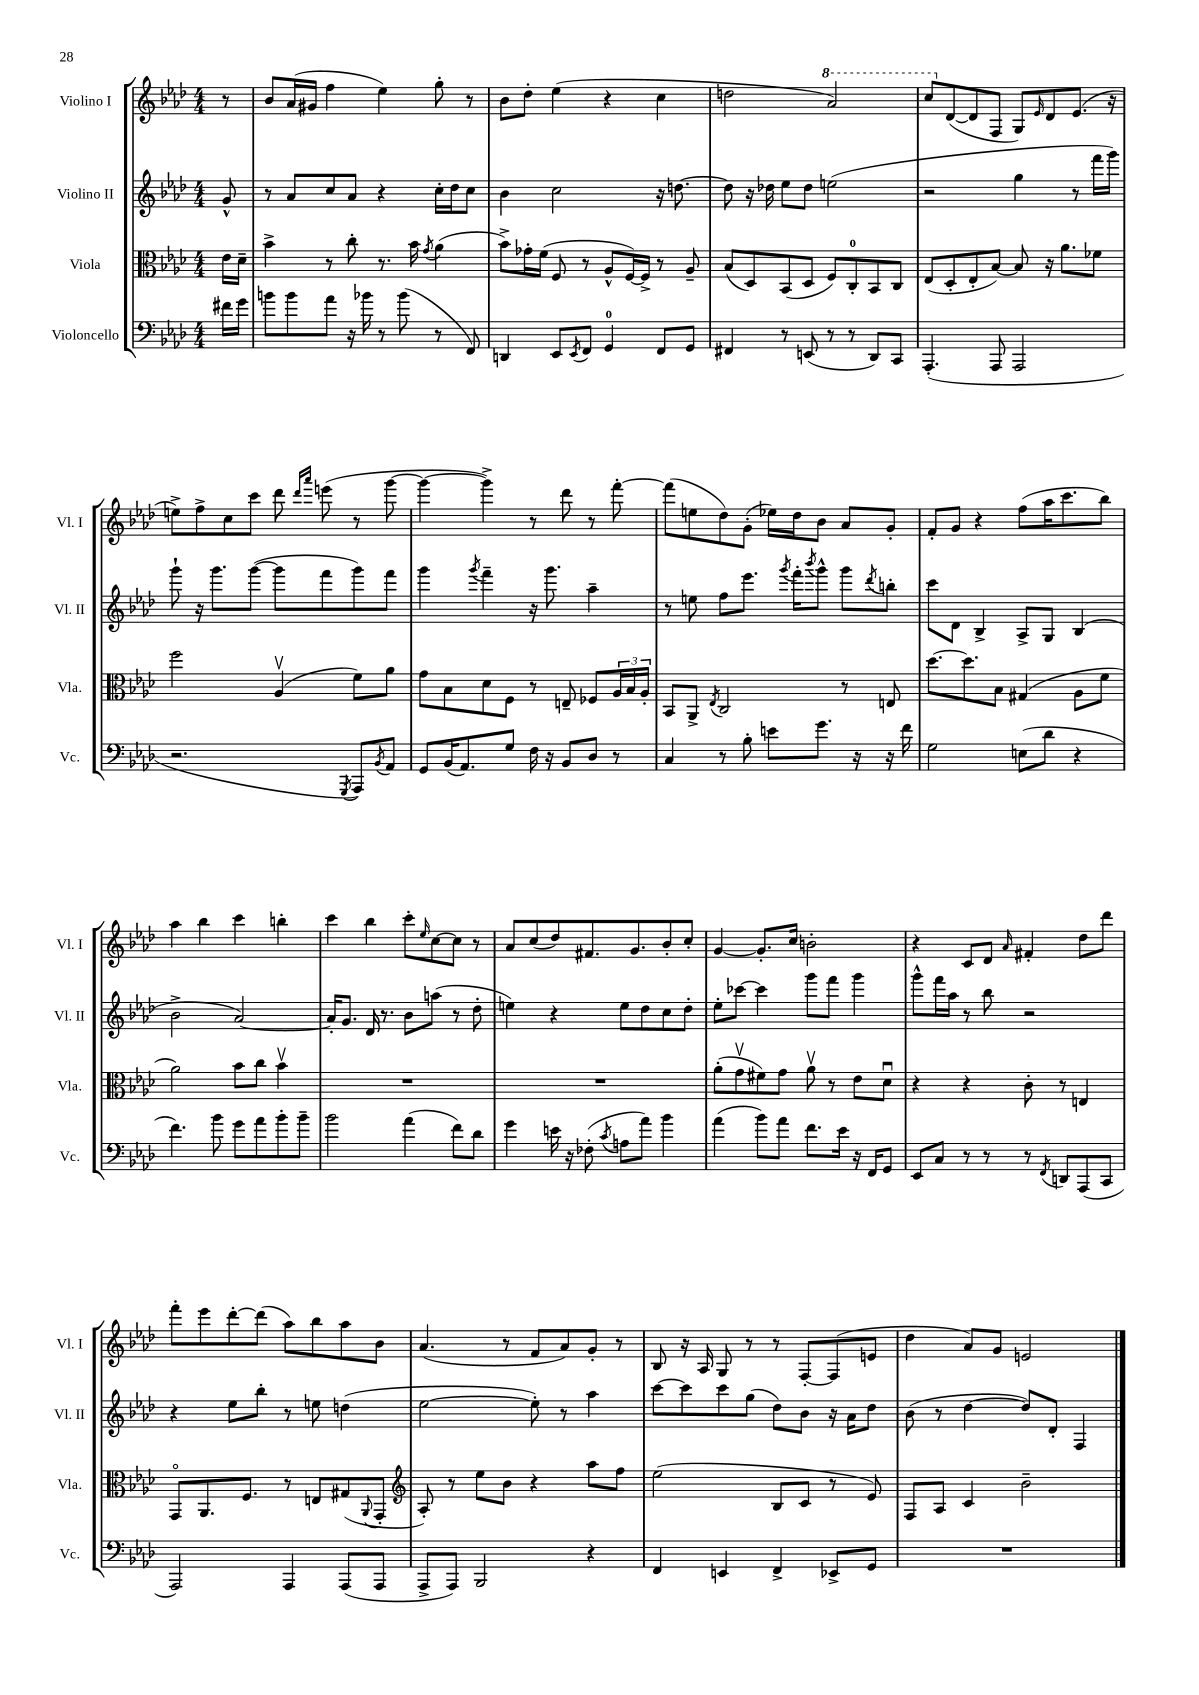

**kern	**kern	**kern	**kern
*part4	*part3	*part2	*part1
*staff4	*staff3	*staff2	*staff1
*I"Violoncello	*I"Viola	*I"Violino II	*I"Violino I
*I'Vc.	*I'Vla.	*I'Vl. II	*I'Vl. I
*clefF4	*clefC3	*clefG2	*clefG2
*k[b-e-a-d-]	*k[b-e-a-d-]	*k[b-e-a-d-]	*k[b-e-a-d-]
*M4/4	*M4/4	*M4/4	*M4/4
=	=	=	=
16f#X\LL	16e-\LL	8g^^/	8r
16g\JJ	16d-~\JJ	.	.
=1	=1	=1	=1
8bn\L	4b-^\	8r	8b-/L
8b\	.	8a-/L	(16a-/L
.	.	.	16g#X/JJ
8a-\J	8r	8cc/	4ff\
16r	8cc'\	8a-/J	.
16b-X\	.	.	.
8r	8.r	4r	4ee-\)
(8b-\	.	.	.
.	16b-\	.	.
.	8qg/	.	.
8r	(4a-\	16cc'\LL	8gg'\
.	.	16dd-\J	.
8FF/)	.	8cc\J	8r
=2	=2	=2	=2
4DDn/	8b-^\L)	4b-\	8b-\L
.	16g-X'\L	.	8dd-'\J
.	(16f\JJ	.	.
8EE-/L	8F/	2cc\	(4ee-\
8qEE-/	.	.	.
8FF/J	8r	.	.
4GG/	8A-^^/L	.	4r
.	[16F/L)	.	.
.	16F^/JJ]	.	.
8FF/L	8r	16r	4cc\
.	.	[8.ddn\	.
8GG/J	8A-~/	.	.
=3	=3	=3	=3
4FF#X/	(8B-/L	8dd\]	2ddn\
.	8D-/)	16r	.
.	.	16dd-X\	.
8r	(8BB-/	8ee-\L	.
(8EEn/	8D-/J	8dd-\J	.
*	*	*	*8va
8r	8F/L)	(2een\	2aa-/)
8r	8C'/	.	.
8DD-/L)	8BB-/	.	.
8CC/J	8C/J	.	.
=4	=4	=4	=4
(4.AAA-'/	(8E-/L	2r	8ccc/L
*	*	*	*X8va
.	8D-'/	.	([8d-/
.	8E-'/	.	8d-/]
8AAA-/	[8B-/J)	.	8F/J
2AAA-/	8B-/]	4gg\	8G/L)
.	.	.	16qqe-/
.	16r	.	8d-/
.	8.a-\L	.	.
.	.	8r	(8.e-/J
.	8f-X\J	16fff\LL	.
.	.	16ggg\JJ)	16r
!!LO:LB:g=z
=5	=5	=5	=5
2.r	2ff\	8ggg`\	8een^\L)
.	.	16r	8ff^\
.	.	8.ggg\L	.
.	.	.	8cc\
.	.	([8ggg\J	8ccc\J
.	(4A-v/	8ggg\L]	8ddd-\
.	.	.	16qqddd-/LL
.	.	.	16qqaaa-/JJ
.	.	8fff\	(8eeen\
8qGGG/	.	.	.
8AAA-/L)	8f\L)	8ggg\)	8r
8qBB-/	.	.	.
8AA-/J	8a-\J	8fff\J	[8ggg\
=6	=6	=6	=6
8GG/L	8g\L	4ggg\	4ggg\_
(16BB-/K	8B-\	.	.
8.AA-/)	.	.	.
.	.	8qggg/	.
.	8d-\	4fff~\	4ggg^\])
8G/J	8F\J	.	.
16F\	8r	16r	8r
16r	.	8.ggg\	.
8BB-/L	8En~/	.	8ddd-\
8D-/J	8F-X/L	4aa-~\	8r
8r	24A-/L	.	[8fff'\
.	24B-/	.	.
.	24A-'/JJ	.	.
=7	=7	=7	=7
4C/	8BB-/L	8r	(8fff\L]
.	8AA-^/J	8een\	8een\
.	8qE-/	.	.
8r	2C/	8ff\L	8dd-\)
8B-'\	.	8.eee-\J	(8g'\J
8en\L	.	.	16ee-X\LL)
.	.	8qggg/	.
.	.	16fff'\KL	16dd-\J
.	.	8qbbb-/	.
8.g\J	.	8ggg^^\J	8b-\J
.	8r	8ggg\L	8a-/L
16r	.	.	.
.	.	8qddd-/	.
16r	8En/	8bbn'\J	8g'/J
16f\	.	.	.
=8	=8	=8	=8
2G\	[8.dd-\L	8ccc\L	8f'/L
.	.	8d-\J	8g/J
.	8.dd-\]	.	.
.	.	4B-^/	4r
.	8B-\J	.	.
(8En\L	(4G#X/	8A-^/L	(8ff\L
8d-\J	.	8G/J	16aa-\K
.	.	.	8.ccc\
4r	8A-\L	(4B-/	.
.	8f\J	.	8bb-\J)
!!LO:LB:g=z
=9	=9	=9	=9
4.f\)	2a-\)	2b-^\	4aa-\
.	.	.	4bb-\
8b-\	.	.	.
8g\L	8b-\L	[2a-/)	4ccc\
8a-\	8cc\J	.	.
8b-'\	4b-v\	.	4bbn'\
8b-~\J	.	.	.
=10	=10	=10	=10
2b-\	1r	16a-'/KL]	4ccc\
.	.	8.g/J	.
.	.	16d-/	4bb-\
.	.	8.r	.
(4a-\	.	8b-\L	8ccc'\L
.	.	.	16qqee-/
.	.	(8aan\J	[8cc\
8f\L)	.	8r	8cc\J]
8d-\J	.	8dd-'\	8r
=11	=11	=11	=11
4g\	1r	4een\)	8a-/L
.	.	.	(8cc/
16en\	.	4r	8dd-/)
16r	.	.	.
(8F-X'\	.	.	8.f#X/
8qc/	.	.	.
8An\L	.	8ee\L	.
.	.	.	8.g/
8a-\J)	.	8dd-\	.
4b-\	.	8cc\	8b-'/
.	.	8dd-'\J	8cc'/J
=12	=12	=12	=12
(4a-\	(8a-'\L	8ee-'\L	[4g/
.	8gv\	[8ccc-X\J	.
8b-\L)	8f#X\)	4ccc-\]	8.g'/L]
8a-\J	8g\J	.	.
.	.	.	16cc/Jk
8.f\L	8a-v\	8ggg\L	2bn'\
.	8r	8fff\J	.
16e-\Jk	.	.	.
16r	8e-\L	4ggg\	.
16FF/KL	.	.	.
8GG/J	8d-u\J	.	.
=13	=13	=13	=13
8EE-/L	4r	8ggg^^\L	4r
8C/J	.	16fff\L	.
.	.	16aa-\JJ	.
8r	4r	8r	8c/L
8r	.	8bb-\	8d-/J
.	.	.	16qqa-/
8r	8c'\	2r	4f#X'/
8qFF/	.	.	.
8DDn/L	8r	.	.
(8AAA-/	4En/	.	8dd-\L
8CC/J	.	.	8ddd-\J
!!LO:LB:g=z
=14	=14	=14	=14
2AAA-/)	8GG/L	4r	8fff'\L
.	8.AA-/	.	8eee-\
.	.	8ee-\L	[8ddd-'\
.	8.F/J	.	.
.	.	8bb-'\J	(8ddd-\J]
4AAA-/	8r	8r	8aa-\L)
.	8En/L	8een\	8bb-\
(8AAA-/L	(8G#X/	(4ddn\	8aa-\
.	8qqAA-/	.	.
8AAA-/J	8GG'/J	.	8b-\J
=15	=15	=15	=15
*	*clefG2	*	*
8AAA-^/L	8A-'/)	[2ee-\	(4.a-/
8AAA-/J)	8r	.	.
2BBB-/	8ee-\L	.	.
.	8b-\J	.	8r
.	4r	8ee-'\])	8f/L
.	.	8r	8a-/)
4r	8aa-\L	4aa-\	8g'/J
.	8ff\J	.	8r
=16	=16	=16	=16
4FF/	(2ee-\	[8ccc\L	8B-/
.	.	8ccc\]	16r
.	.	.	16A-/
4EEn/	.	8ccc\	8G/
.	.	(8gg\J	8r
4FF^/	8B-/L	8dd-\L)	8r
.	8c/J	8b-\J	[8F'/L
8EE-X^/L	8r	16r	(8F/]
.	.	16a-\KL	.
8GG/J	8e-/)	8dd-\J	8en/J
=17	=17	=17	=17
1r	8F/L	(8b-\	4dd-\
.	8A-/J	8r	.
.	4c/	[4dd-\	8a-/L)
.	.	.	8g/J
.	2b-~\	8dd-/L])	2en/
.	.	8d-'/J	.
.	.	4F/	.
==	==	==	==
*-	*-	*-	*-
